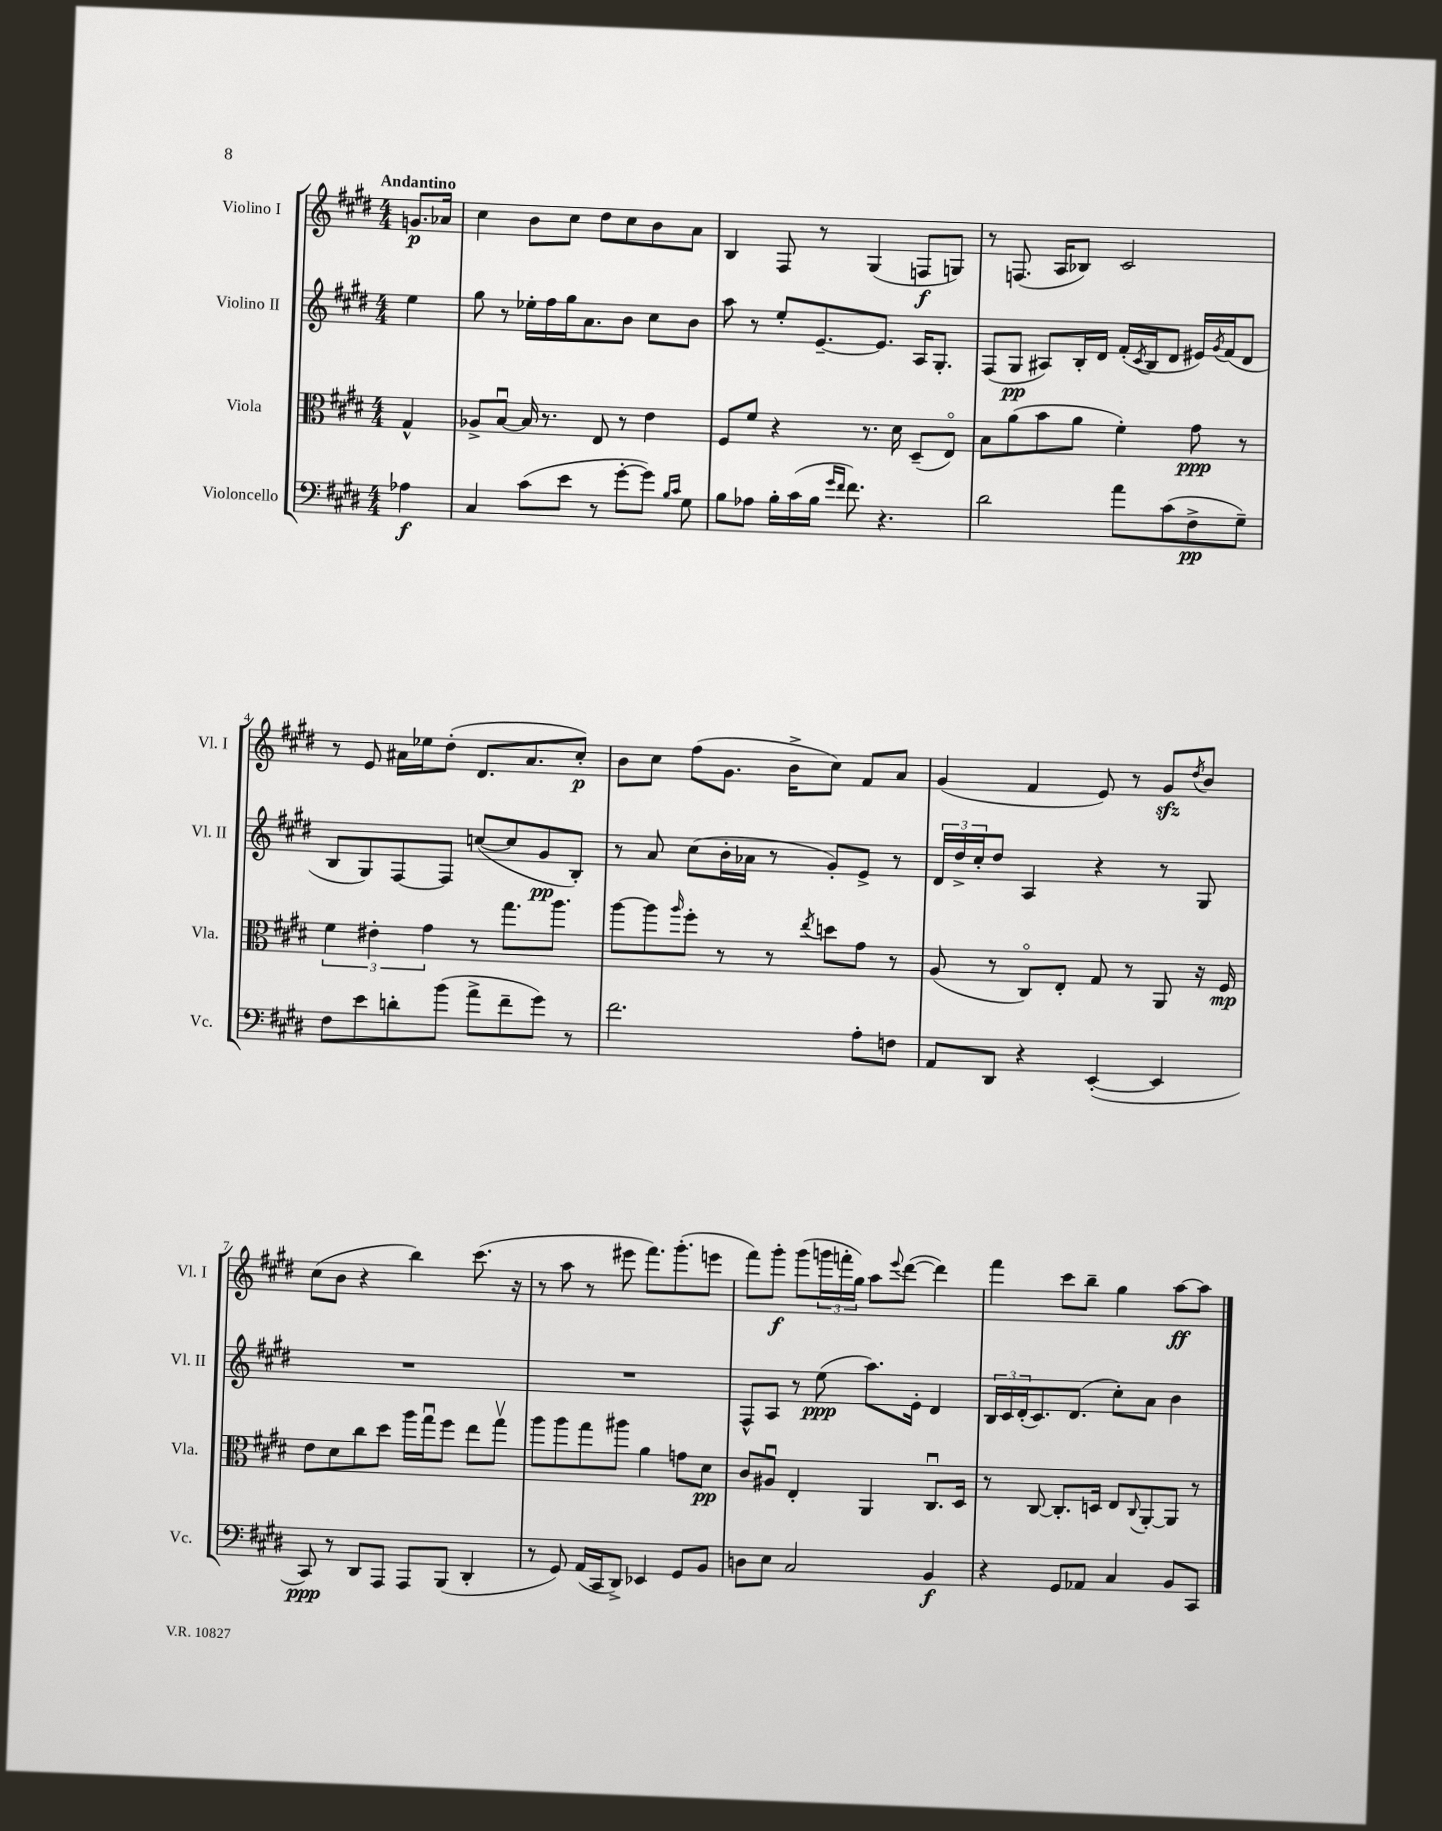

**kern	**dynam	**kern	**dynam	**kern	**dynam	**kern	**dynam
*part4	*part4	*part3	*part3	*part2	*part2	*part1	*part1
*staff4	*staff4	*staff3	*staff3	*staff2	*staff2	*staff1	*staff1
*I"Violoncello	*	*I"Viola	*	*I"Violino II	*	*I"Violino I	*
*I'Vc.	*	*I'Vla.	*	*I'Vl. II	*	*I'Vl. I	*
*clefF4	*	*clefC3	*	*clefG2	*	*clefG2	*
*k[f#c#g#d#]	*	*k[f#c#g#d#]	*	*k[f#c#g#d#]	*	*k[f#c#g#d#]	*
*M4/4	*	*M4/4	*	*M4/4	*	*M4/4	*
=	=	=	=	=	=	=	=
!	!	!	!	!	!	!LO:TX:a:B:t=Andantino	!
4A-X\	f	4G#^^/	.	4ee\	.	8.gn/L	p
.	.	.	.	.	.	16a-X/Jk	.
=1	=1	=1	=1	=1	=1	=1	=1
4C#/	.	8A-X^/L	.	8gg#\	.	4cc#\	.
.	.	[8Bu/J	.	8r	.	.	.
(8c#\L	.	16B/]	.	16ee-X'\LL	.	8b\L	.
.	.	8.r	.	16ff#\	.	.	.
8e\J	.	.	.	16gg#\J	.	8cc#\J	.
.	.	.	.	8.a\	.	.	.
8r	.	8E/	.	.	.	8dd#\L	.
[8g#'\L	.	8r	.	8b\J	.	8cc#\	.
8g#\J])	.	4e\	.	8cc#\L	.	8b\	.
16qqB/LL	.	.	.	.	.	.	.
16qqc#/JJ	.	.	.	.	.	.	.
8G#\	.	.	.	8b\J	.	8a\J	.
=2	=2	=2	=2	=2	=2	=2	=2
8B\L	.	8F#/L	.	8aa\	.	4B/	.
8A-X\J	.	8f#/J	.	8r	.	.	.
16B'\LL	.	4r	.	8ee'/L	.	8F#/	.
(16c#\	.	.	.	.	.	.	.
16B\JJ	.	.	.	[8.e~/	.	8r	.
16qqg#/LL	.	.	.	.	.	.	.
16qqf#/JJ	.	.	.	.	.	.	.
8.f#\)	.	.	.	.	.	.	.
.	.	8.r	.	.	.	(4G#/	.
.	.	.	.	8.e/J]	.	.	.
4.r	.	.	.	.	.	.	.
.	.	16d#\	.	.	.	.	.
.	.	(8D#~/L	.	16A/KL	.	8Fn/L	f
.	.	.	.	8.G#'/J	.	.	.
.	.	8E/J)	.	.	.	8Gn/J)	.
=3	=3	=3	=3	=3	=3	=3	=3
2d#\	.	8B\L	.	(8F#/L	.	8r	.
.	.	(8a\	.	8G#/J	pp	(8.Fn/	.
.	.	8b\	.	8A#X/L)	.	.	.
.	.	.	.	.	.	16A/KL	.
.	.	8a\J	.	16B'/L	.	8B-X/J)	.
.	.	.	.	16d#/JJ	.	.	.
8a\L	.	4f#'\)	.	(16f#'/LL	.	2c#/	.
.	.	.	.	8qc#/	.	.	.
.	.	.	.	16B/J	.	.	.
(8c#\	.	.	.	8d#/J	.	.	.
8F#^\	pp	8g#\	ppp	16e#X/LL)	.	.	.
.	.	.	.	8qg#/	.	.	.
.	.	.	.	(16f#/J	.	.	.
8G#~\J)	.	8r	.	8d#/J	.	.	.
!!LO:LB:g=z
=4	=4	=4	=4	=4	=4	=4	=4
8F#\L	.	6f#\	.	8B/L	.	8r	.
8e\	.	.	.	8G#/)	.	8e/	.
.	.	6e#X'\	.	.	.	.	.
8dn'\	.	.	.	[8F#/	.	16a#X\LL	.
.	.	.	.	.	.	16ee-X\J	.
.	.	6g#\	.	.	.	.	.
(8b\J	.	.	.	8F#/J]	.	(8dd#'\J	.
8a^\L	.	8r	.	([8ccn/L	.	8.d#/L	.
8f#~\	.	8.gg#\L	.	8cc/]	.	.	.
.	.	.	.	.	.	8.a#/	.
8g#\J)	.	.	.	8g#/	pp	.	.
.	.	8.aa\J	.	.	.	.	.
8r	.	.	.	8B'/J)	.	8cc#'/J)	p
=5	=5	=5	=5	=5	=5	=5	=5
2.f#\	.	[8aa\L	.	8r	.	8b\L	.
.	.	8aa\]	.	8a/	.	8cc#\J	.
.	.	16qqaa/	.	.	.	.	.
.	.	8ff#'\J	.	(8cc#\L	.	(8ff#\L	.
.	.	8r	.	16b'\L	.	8.g#\J	.
.	.	.	.	16a-X\JJ	.	.	.
.	.	8r	.	8r	.	.	.
.	.	.	.	.	.	16b^\KL	.
.	.	8qee/	.	.	.	.	.
.	.	8ddn\L	.	8g#'/L)	.	8cc#\J)	.
8A'\L	.	8g#\J	.	8e^/J	.	8f#/L	.
8Fn\J	.	8r	.	8r	.	8a/J	.
=6	=6	=6	=6	=6	=6	=6	=6
8AA/L	.	(8A/	.	24d#/LL	.	(4g#/	.
.	.	.	.	24dd#^/	.	.	.
.	.	.	.	24cc#'/J	.	.	.
8DD#/J	.	8r	.	8dd#/J	.	.	.
4r	.	8C#/L)	.	4A/	.	4f#/	.
.	.	8E'/J	.	.	.	.	.
([4EE'/	.	8G#/	.	4r	.	8e/)	.
.	.	8r	.	.	.	8r	.
4EE/]	.	8AA/	.	8r	.	8g#zz/L	.
.	.	.	.	.	.	8qdd#/	.
.	.	16r	.	8G#/	.	8b/J	.
.	.	16F#/	mp	.	.	.	.
!!LO:LB:g=z
=7	=7	=7	=7	=7	=7	=7	=7
8CC#/)	ppp	8e\L	.	1r	.	(8cc#\L	.
8r	.	8d#\	.	.	.	8b\J	.
8DD#/L	.	8cc#\	.	.	.	4r	.
8AAA/J	.	8dd#\J	.	.	.	.	.
8AAA/L	.	16aa\LL	.	.	.	4bb\)	.
.	.	16gg#u\J	.	.	.	.	.
(8BBB/J	.	8ff#\J	.	.	.	.	.
4DD#'/	.	8ee\L	.	.	.	(8.ccc#\	.
.	.	8gg#v\J	.	.	.	.	.
.	.	.	.	.	.	16r	.
=8	=8	=8	=8	=8	=8	=8	=8
8r	.	8aa\L	.	1r	.	8r	.
8GG#/)	.	8aa\	.	.	.	8aa\	.
(16AA/LL	.	8gg#\	.	.	.	8r	.
16CC#/J	.	.	.	.	.	.	.
8DD#^/J)	.	8aa#X\J	.	.	.	8eee#X\	.
4EE-X/	.	4a\	.	.	.	8.fff#\L)	.
.	.	.	.	.	.	(8.ggg#'\	.
8GG#/L	.	8gn\L	.	.	.	.	.
8BB/J	.	8d#\J	pp	.	.	8eeen\J	.
=9	=9	=9	=9	=9	=9	=9	=9
8Dn\L	.	8c#/L	.	8F#^^/L	.	8fff#\L)	.
8E\J	.	8A#Xu/J	.	8A/J	.	8ggg#'\J	f
2C#/	.	4E'/	.	8r	.	(8ggg#\L	.
.	.	.	.	(8ee\	ppp	24gggn\L	.
.	.	.	.	.	.	24fffn'\	.
.	.	.	.	.	.	24gg#\JJ)	.
.	.	4AA/	.	8.aa\L)	.	8aa\L	.
.	.	.	.	.	.	8qqeee/	.
.	.	.	.	.	.	([8ddd#\J	.
.	.	.	.	16e'\Jk	.	.	.
4BB/	f	8.C#u/L	.	4d#/	.	4ddd#\])	.
.	.	16D#/Jk	.	.	.	.	.
=10	=10	=10	=10	=10	=10	=10	=10
4r	.	8r	.	24B/LL	.	4fff#\	.
.	.	.	.	24c#/	.	.	.
.	.	.	.	(24d#'/J	.	.	.
.	.	[8C#/	.	8.c#/)	.	.	.
8GG#/L	.	8.C#'/L]	.	.	.	8ccc#\L	.
.	.	.	.	(8.d#/J	.	.	.
8AA-X/J	.	.	.	.	.	8bb~\J	.
.	.	16Dn/Jk	.	.	.	.	.
4C#/	.	8E/L	.	8cc#'\L)	.	4gg#\	.
.	.	8qqC#/	.	.	.	.	.
.	.	[8AA'/	.	8a\J	.	.	.
8BB/L	.	8AA/J]	.	4b\	.	[8aa\L	ff
8CC#/J	.	8r	.	.	.	8aa\J]	.
==	==	==	==	==	==	==	==
*-	*-	*-	*-	*-	*-	*-	*-
